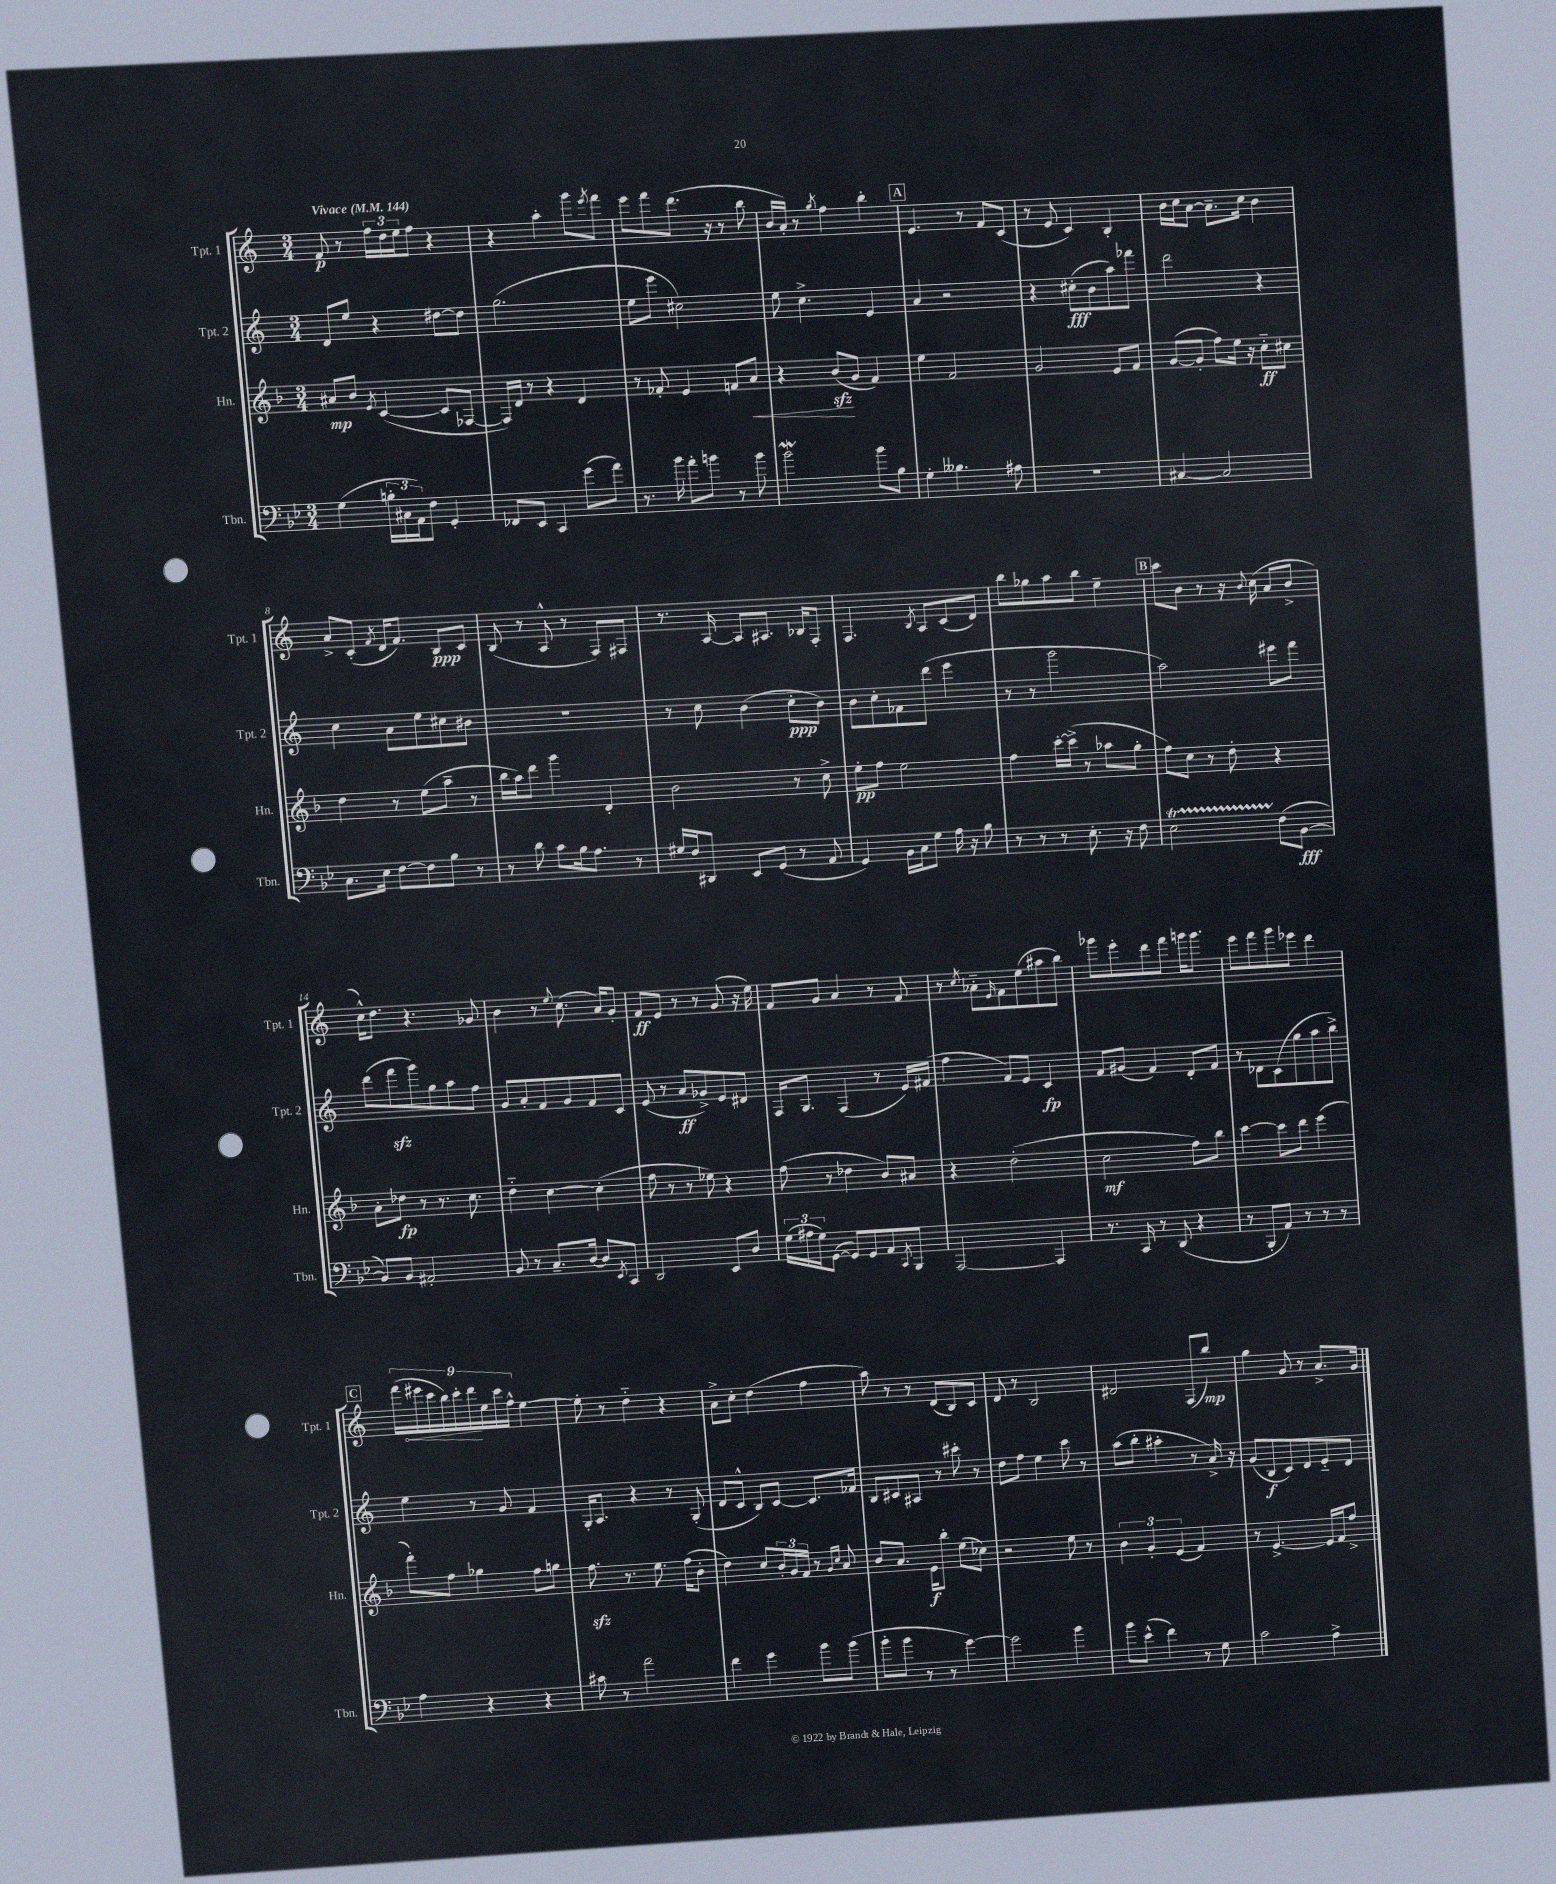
<<
\new StaffGroup <<
\new Staff = "s0" \with { instrumentName = "Tpt. 1" shortInstrumentName = "Tpt. 1" } {
    \clef treble \key c \major \numericTimeSignature \time 3/4 \tempo "Vivace" 4 = 144
    f'8\p r8 \tuplet 3/2 { f''16 d''16 e''16 } f''8 r4 |
    r4 a''4-. g'''8 \acciaccatura { e'''8 } f'''8 |
    e'''8 f'''8 d'''8.( r16 r8 b''8 |
    b'16 a'16-.) r8 \acciaccatura { g''8 } f''4 b''4-. |
    \mark \markup { \box "A" } e'4. r8 f'8 c'8( |
    r8 e'8 c'4) b4-. |
    b'16 c''16 a'8~ a'8.-- c''16 b'4 |
    a'8-> c'8-.( \acciaccatura { f'8 } d'16 f'8.) b8\ppp c'8 |
    b8( r8 a8-^ r8 f8) fis8 |
    r8. a16~ a8 ais8. bes16 f8-. |
    f4. \acciaccatura { b8 } a8 c'8( d'8) |
    b''8 ges''8 a''8 b''8 e''4-- |
    \mark \markup { \box "B" } c'''8 b'8 r8 r16 \appoggiatura { b'8 } c''16( a'8 b'8-> |
    c''16-^) d''8. r4. ges'8 |
    b'4 r8 \appoggiatura { e''8 } c''8.( a'16) g'8-. |
    f'8\ff e'8 r8 r8 g'8( r16 e''16) |
    f'8 g'8 a'4 r8 f'8 |
    r8 \acciaccatura { c''8 } aes'8-_ \grace { e'16 } f'8 e''8( ais''8 b''8) |
    ges'''8 e'''8-. d'''8 f'''8 g'''16 g'''8. |
    e'''8 f'''8 g'''8 ees'''8 d'''4 |
    \mark \markup { \box "C" } \tuplet 9/8 { f'''16( \once \override Hairpin.circled-tip = ##t eis'''16\< c'''16 b''16) c'''16-. d'''16\! e''16 c'''16 f''16-^ } e''4~ |
    e''8-. r8 d''4-_ r4 |
    a'8-> c''8-. d''4( f''4 |
    a''8) r8 r8 d'8( b8) c'8 |
    d'8 r8 b2 |
    dis'2 f8( b''8\mp) |
    g''4 g'8 r8 a'8.-> g'16 \bar "|." |
}
\new Staff = "s1" \with { instrumentName = "Tpt. 2" shortInstrumentName = "Tpt. 2" } {
    \clef treble \key c \major \numericTimeSignature \time 3/4
    d'8 e''8 r4 dis''8~ dis''8 |
    g''2.( |
    e''8 e'''8 cis''2) |
    e''8 c''4.-> e'4 |
    \mark \markup { \box "A" } a'4 r2 |
    r4 cis''8-.\fff( b'8 a''8) fes'''8 |
    d'''2 r4 |
    c''4 a'8 e''8 cis''8 bis'8 |
    R2. |
    r8 c''8 b'4( c''8-.\ppp b'8) |
    b'8 c''8-. fes'8 d'''8( e'''4 |
    r8 r8 g'''2 |
    \mark \markup { \box "B" } a''2) eis'''8 f'''8 |
    d'''8( f'''8\sfz g'''8) g''8 a''8 f''8 |
    g'8 a'8-. f'8 g'8 f'8 c'8 |
    e'8( r8 a'8\ff ges'8->) e'8 dis'8 |
    f16 g8. f4( r8 e'16) fis'16( |
    f''4 f'8) e'8 c'4\fp |
    f'8 gis'8( f'4) d'8-. f'8 |
    r8 des'8 c'8( g''8 a''8 b''8->) |
    \mark \markup { \box "C" } e''4 r8 g'8 f'4 |
    g16-. a8. r4 r8 g8-.( |
    d'8 c'8-^ b8) c'8~ c'8. fes'16 |
    b8 cis'8 ais8 r8 cis'''8-. r8 |
    d''8 f''8 e''4 c'''8 r8 |
    a''8( b''8-. ais''4-. r8 a'16->) r16 |
    g'8( b8\f c'8) d'8 e'8-_ d'8 \bar "|." |
}
\new Staff = "s2" \with { instrumentName = "Hn." shortInstrumentName = "Hn." } {
    \clef treble \key f \major \numericTimeSignature \time 3/4
    ais'8\mp bes'8 \acciaccatura { e'8 } c'4~( c'8 fes8~ |
    fes16) d'16 r8 r4 d'4 |
    r8 fes'8-. e'4 f'8 a'8\< |
    r4 bes'8\sfz\!( g'8 f'4) |
    \mark \markup { \box "A" } e''4 f'2 |
    g'2 e'8 f'8 |
    g'8~( g'8-. f''8) e''16 r16 c''8-_\ff cis''8 |
    d''4 r8 e''8( a''8-- r8 |
    bes''16 a''16) d'''8 g'''4 d'4-. |
    bes'2 r8 c''8-> |
    e''8-.\pp f''8 e''2 |
    f''4 c'''16~-. c'''16->( r8 aes''8 g''8-. |
    \mark \markup { \box "B" } f''8) c''8 r8 d''8-. r4 |
    a'8-. des''8\fp r8 r8. c''8. |
    d''4-_ c''4~ c''4-.( |
    f''8 r8 r8 ees''8) r4 |
    f''8( r8 des''4 bes'8) ais'8 |
    r4 d''2-.( |
    c''2\mf f''8) bes''8 |
    c'''4~ c'''8 d'''8 e'''4( |
    \mark \markup { \box "C" } f'''8-.) f''8 ges''4 f''8 g''8 |
    f''8.\sfz r8. e''8. f''16( bes'8-. |
    d''4) c''8 \tuplet 3/2 { bes'16-. g'16 f'16 } r8 \grace { g'16 c''16 } a'8 |
    bes'8 a'8. e'16\f bes''8-. e''8( ces''8) |
    r2 e''8 r8 |
    \tuplet 3/2 { bes'4 g'4-. e'4( } f'4) |
    r8 e'4.~-> e'16 f'16 f''8-> \bar "|." |
}
\new Staff = "s3" \with { instrumentName = "Tbn." shortInstrumentName = "Tbn." } {
    \clef bass \key bes \major \numericTimeSignature \time 3/4
    g4( \tuplet 3/2 { b16-. cis16 a,16) } f8 g,4-. |
    fes,8 ees,8 c,4 g'8( a'8) |
    r8. bes'16 a'8-. b'8 r8 b'8 |
    bes'2\mordent bes'8 bes8 |
    \mark \markup { \box "A" } g4-. beses4. ais8 |
    R2. |
    cis4~ cis2 |
    c8. ees16 f8~ f8 bes8 r8 |
    r8 d'8 c'8 bes16 a8. r8 |
    gis16 f16 dis,8 ees,8 g,8( r8 a,8 |
    g,4) bes,16 c16 g8 a16 r16 bes8 |
    r8 r8 r8 ees8.-. r16 f8 |
    \mark \markup { \box "B" } ees2\startTrillSpan f8\stopTrillSpan( bes,8~\fff |
    bes,8) bes,8 ais,2-. |
    bes,8 r8 c8.-- d16~ d8 \acciaccatura { ees,8 } c,8 |
    d,2 ees,8 d8 |
    \tuplet 3/2 { g16( ais16 g16) } g,8~( g,8) g,8 a,8 \acciaccatura { c,8 } bes,,8 |
    a,,2~ a,,4 |
    r8. c,16 r8 d,8( r4 |
    r8 bes,,8-. a,8) r8 r8 r8 |
    \mark \markup { \box "C" } a4 r4 r4 |
    cis'8 r8 a'2 |
    f'4 g'4 bes'8 bes'8( |
    bes'8-. bes'8 r8 r8 g'4~) |
    g'2 bes'4 |
    bes'8 ees'8-^( f'4) r8 g8 |
    c'2 a4-> \bar "|." |
}
>>
>>
